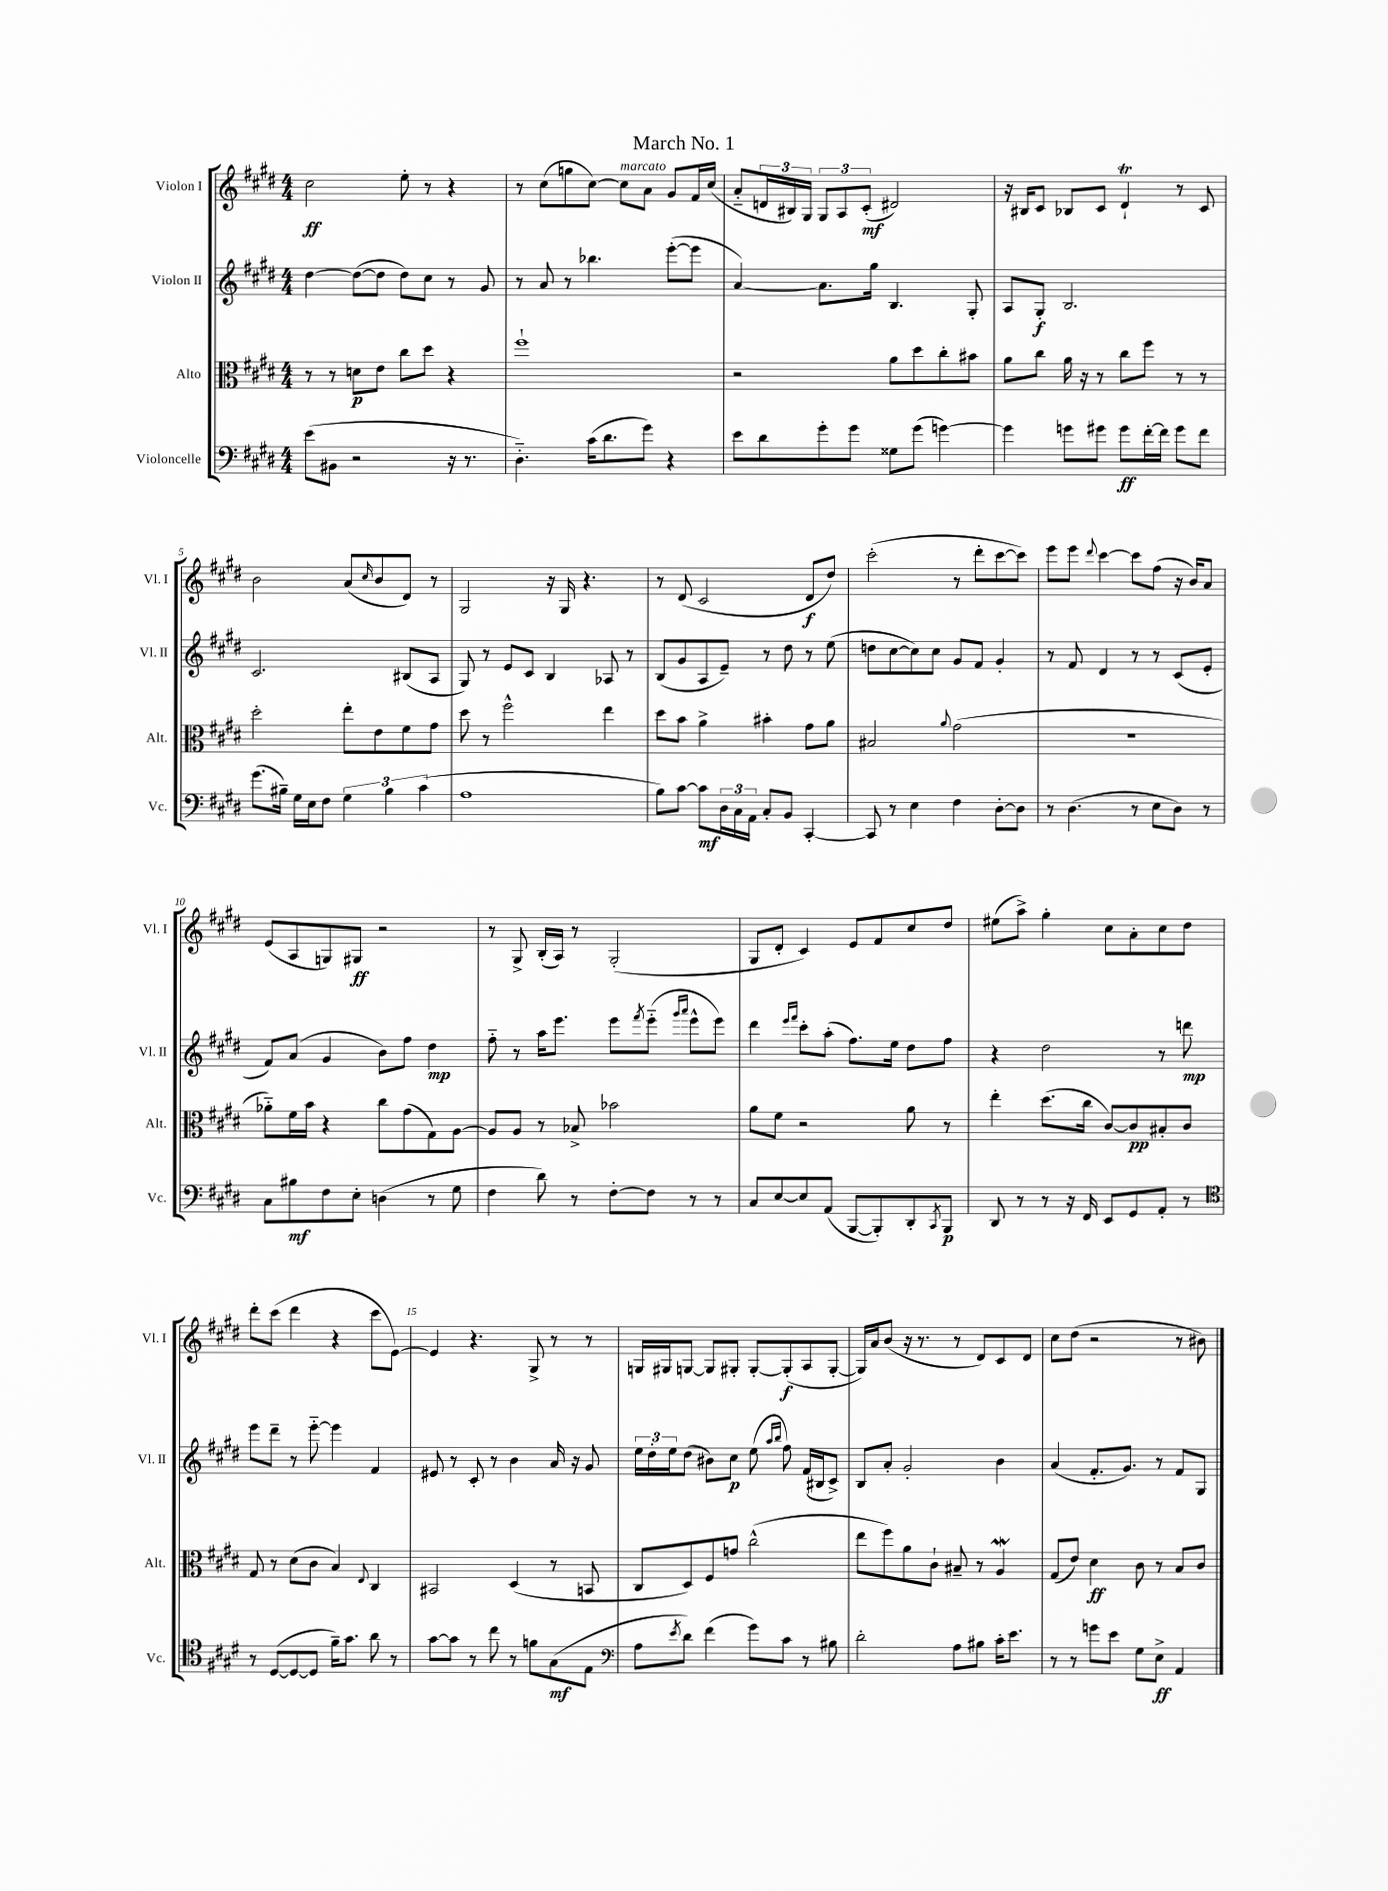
\header { title = "March No. 1" }
<<
\new StaffGroup <<
\new Staff = "s0" \with { instrumentName = "Violon I" shortInstrumentName = "Vl. I" } {
    \clef treble \key e \major \numericTimeSignature \time 4/4
    cis''2\ff e''8-. r8 r4 |
    r8 cis''8( g''8 cis''8~) cis''8^\markup { \italic "marcato" } a'8 gis'8 fis'16 cis''16( |
    a'8-_ \tuplet 3/2 { d'16 bis16) gis16 } \tuplet 3/2 { gis8 a8 cis'8-.\mf( } dis'2) |
    r16 bis16 cis'8 bes8 cis'8 dis'4-!\trill r8 cis'8 |
    b'2 a'8( \grace { cis''16 } b'8 dis'8) r8 |
    gis2 r16 gis16 r4. |
    r8 dis'8( cis'2 dis'8\f dis''8) |
    cis'''2-.( r8 dis'''8-. cis'''8~ cis'''8) |
    e'''8 e'''8 \appoggiatura { dis'''8 } cis'''4~ cis'''8 fis''8( r16 b'16) a'8 |
    e'8( a8 g8) gis8\ff r2 |
    r8 gis8-> b16-.( a16) r8 gis2-.( |
    gis8 dis'8-. cis'4) e'8 fis'8 cis''8 dis''8 |
    eis''8( a''8->) gis''4-. cis''8 a'8-. cis''8 dis''8 |
    dis'''8-. cis'''8( dis'''4 r4 cis'''8 e'8~) |
    e'4 r4. gis8-> r8 r8 |
    g16 gis16 g8~ g8 gis8-. gis8~-. gis8-.\f( a8 gis8~-. |
    gis16) a'16 b'8( r16 r8. r8 dis'8) cis'8 dis'8 |
    cis''8 dis''8( r2 r8 bis'8) \bar "|." |
}
\new Staff = "s1" \with { instrumentName = "Violon II" shortInstrumentName = "Vl. II" } {
    \clef treble \key e \major \numericTimeSignature \time 4/4
    dis''4~ dis''8~( dis''8 dis''8) cis''8 r8 gis'8 |
    r8 a'8 r8 bes''4. e'''8~-.( e'''8 |
    a'4~) a'8. gis''16 b4. gis8-. |
    a8 gis8-.\f b2. |
    cis'2. bis8( a8 |
    gis8) r8 e'8 cis'8 b4 aes8 r8 |
    b8( gis'8 a8 e'8--) r8 dis''8 r8 e''8( |
    d''8 cis''8~ cis''8) cis''8 gis'8 fis'8 gis'4-. |
    r8 fis'8 dis'4 r8 r8 cis'8( e'8-. |
    fis'8) a'8( gis'4 b'8) fis''8 dis''4\mp |
    fis''8-_ r8 a''16 e'''8. e'''8 \acciaccatura { fis'''8 } e'''8-_( \grace { gis'''16 a'''16 } e'''8-^ e'''8) |
    dis'''4 \grace { e'''16 fis'''16 } cis'''8-. a''8-.( fis''8.) e''16 dis''8 fis''8 |
    r4 dis''2 r8 d'''8\mp |
    e'''8 dis'''8-- r8 e'''8~-_ e'''4 fis'4 |
    eis'8 r8 cis'8-. r8 b'4 a'16 r16 gis'8 |
    \tuplet 3/2 { e''16 dis''16-. e''16 } dis''8( bis'8) cis''8\p e''8( \grace { a''16 b''16 } fis''8) fis'16( bis16 cis'8->) |
    b8 a'8-. gis'2-. b'4 |
    a'4( fis'8.-. gis'8.) r8 fis'8 gis8 \bar "|." |
}
\new Staff = "s2" \with { instrumentName = "Alto" shortInstrumentName = "Alt." } {
    \clef alto \key e \major \numericTimeSignature \time 4/4
    r8 r8 d'8\p e'8 cis''8 dis''8 r4 |
    fis''1-! |
    r2 a'8 dis''8 cis''8-. bis'8 |
    a'8 cis''8 a'16 r16 r8 cis''8 fis''8 r8 r8 |
    dis''2-. e''8-. e'8 fis'8 gis'8 |
    dis''8 r8 fis''2-^ e''4 |
    dis''8 b'8 a'4-> bis'4-. gis'8 a'8 |
    bis2 \appoggiatura { a'8 } gis'2( |
    R1 |
    aes'8-_) fis'16 b'16 r4 cis''8 gis'8( gis8) a8~ |
    a8 a8 r8 bes8-> bes'2 |
    a'8 fis'8 r2 a'8 r8 |
    e''4-. dis''8.( cis''16 cis'8~) cis'8\pp bis8-. cis'8 |
    gis8 r8 dis'8( cis'8 b4) \appoggiatura { e8 } cis4 |
    bis,2 dis4( r8 b,8 |
    cis8 dis8) fis8 g'8 cis''2-^( |
    e''8 fis''8) a'8 cis'8-! bis8-- r8 a4\mordent |
    gis8( e'8) dis'4\ff cis'8 r8 b8 cis'8 \bar "|." |
}
\new Staff = "s3" \with { instrumentName = "Violoncelle" shortInstrumentName = "Vc." } {
    \clef bass \key e \major \numericTimeSignature \time 4/4
    e'8( bis,8 r2 r16 r8. |
    dis4.-_) cis'16( dis'8. gis'8) r4 |
    e'8 dis'8 gis'8-. gis'8 gisis8 gis'8( g'4~) |
    g'4 g'8 gis'8 gis'8\ff fis'16~-. fis'16 gis'8 fis'8 |
    gis'8.( bis16--) gis16 e16 fis8 \tuplet 3/2 { gis4 bis4 cis'4( } |
    a1 |
    b8) cis'8~ cis'8\mf \tuplet 3/2 { dis16 cis16 a,16 } cis8-. b,8 cis,4~-. |
    cis,8 r8 e4 fis4 dis8~-. dis8 |
    r8 dis4.( r8 e8 dis8) r8 |
    cis8 bis8\mf fis8 e8-. d4( r8 gis8 |
    fis4 dis'8) r8 fis8~-. fis8 r8 r8 |
    cis8 e8~ e8 a,8( b,,8~ b,,8-.) dis,8-. \acciaccatura { cis,8 } b,,8\p |
    dis,8 r8 r8 r16 fis,16 e,8 gis,8 a,8-. r8 |
    \clef tenor r8 dis8~( dis8~ dis8 fis'16--) gis'8. a'8 r8 |
    gis'8~ gis'8 r8 cis''8 r8 f'8 gis8\mf( e8 |
    \clef bass a8 \acciaccatura { e'8 } dis'8) fis'4( gis'8) cis'8 r8 bis8 |
    dis'2-. a8 bis8 cis'16-. e'8. |
    r8 r8 g'8 e'8 gis8 e8->\ff a,4 \bar "|." |
}
>>
>>
\layout { \context { \Score \override BarNumber.break-visibility = ##(#f #t #t) barNumberVisibility = #(every-nth-bar-number-visible 5) } }
